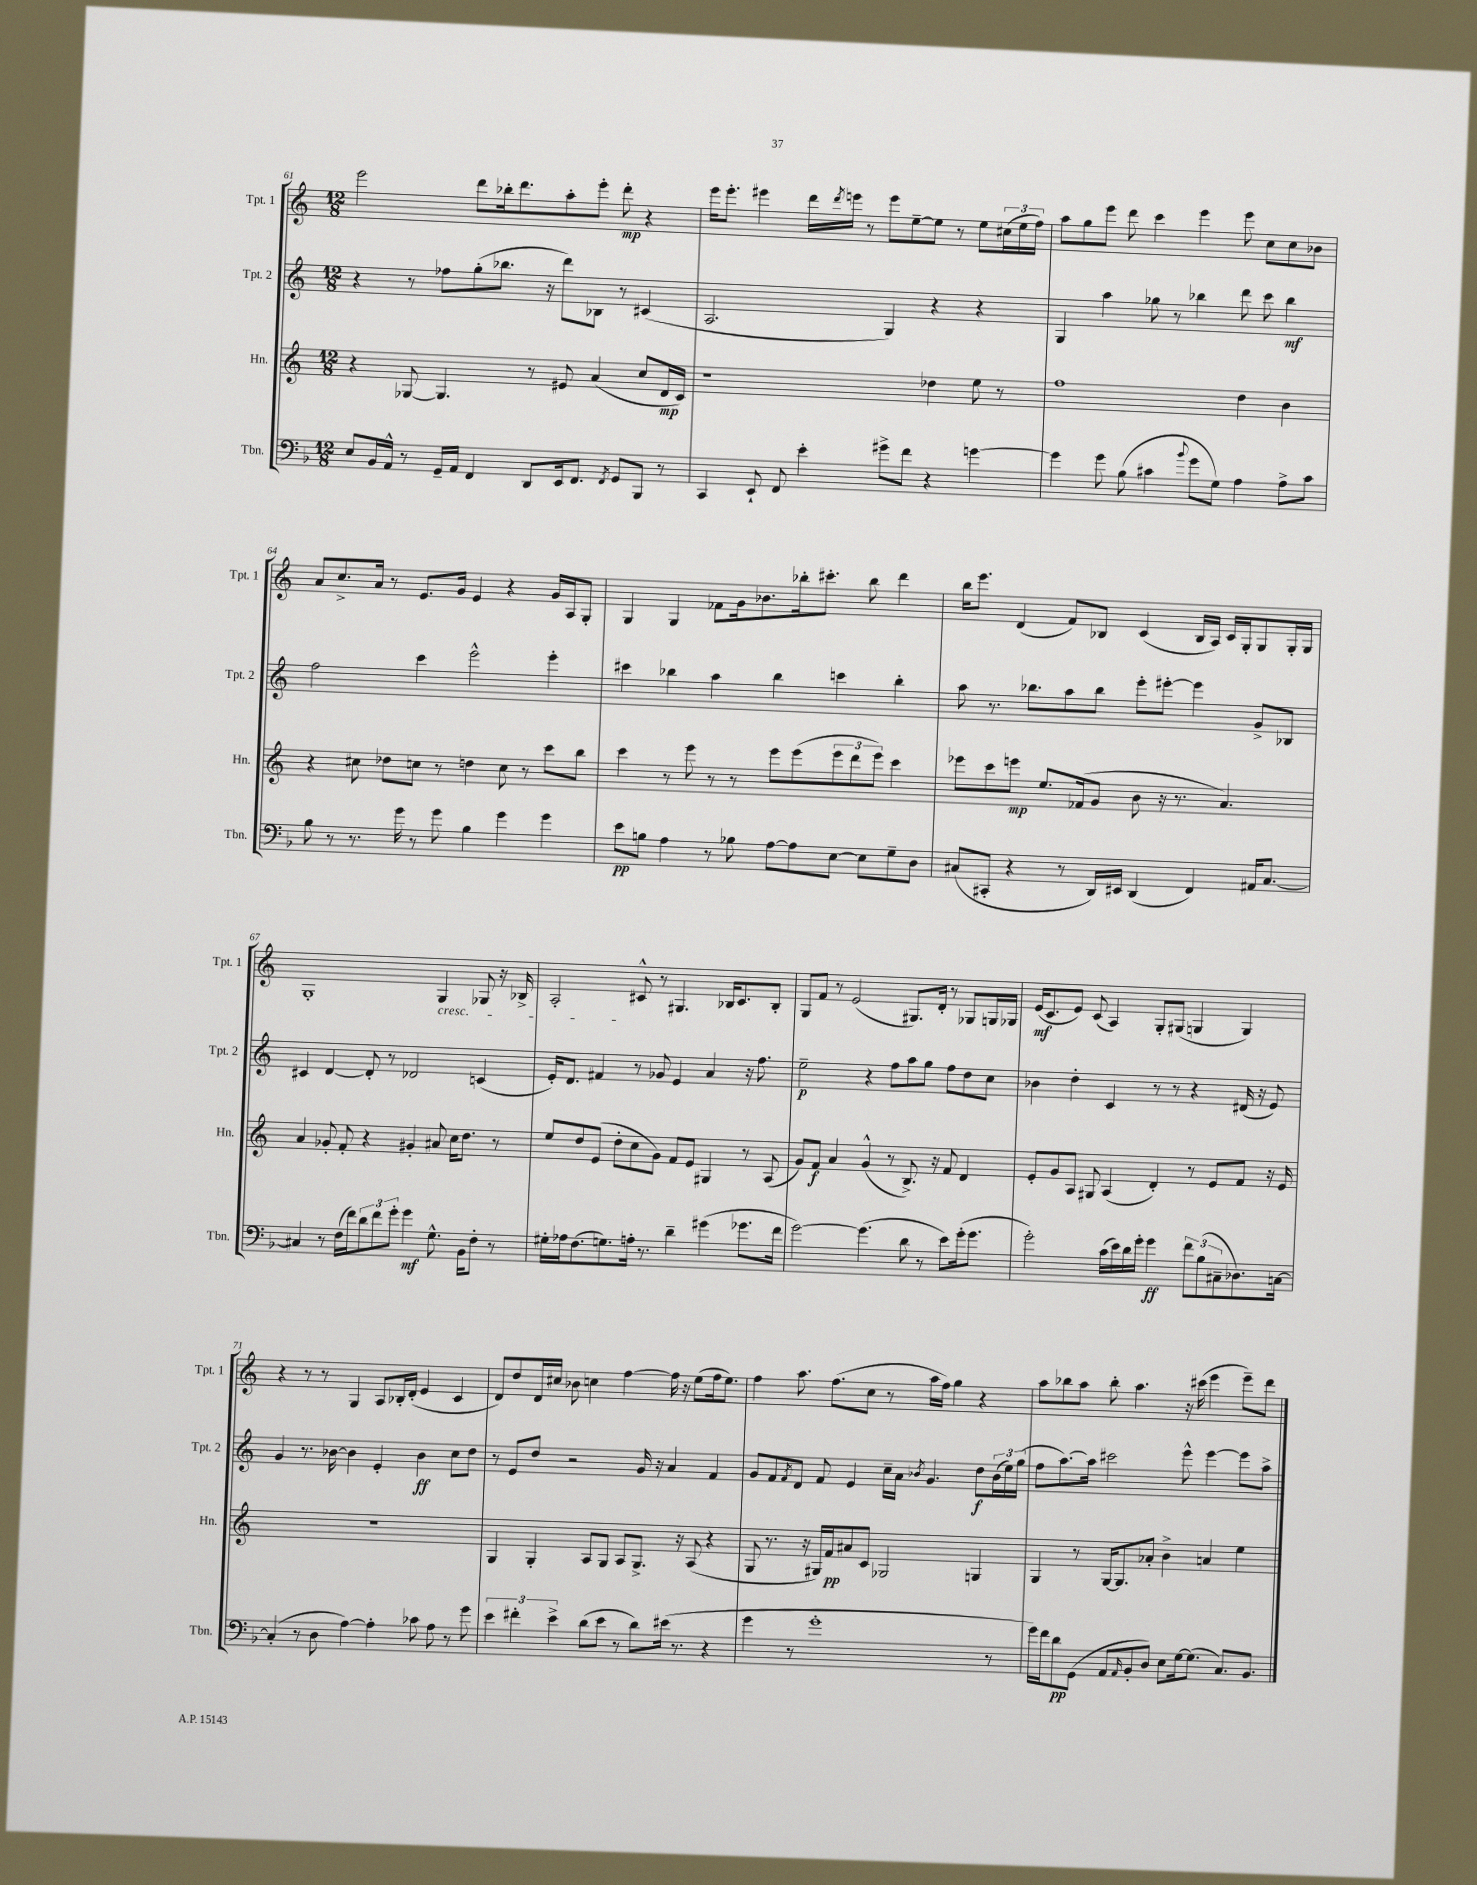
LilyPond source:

<<
\new StaffGroup <<
\new Staff = "s0" \with { instrumentName = "Tpt. 1" shortInstrumentName = "Tpt. 1" } {
    \clef treble \key c \major \numericTimeSignature \time 12/8
    e'''2 d'''8 bes''16-. d'''8. a''8-. e'''8-. d'''8-.\mp r4 |
    e'''16 e'''8.-. eis'''4 d'''16 \acciaccatura { d'''8 } e'''16 r8 e'''8 e''8~-- e''8 r8 e''8 \tuplet 3/2 { cis''16( e''16 f''16) } |
    a''8 g''8 e'''8 d'''8 c'''4 e'''4 e'''8 c''8 c''8 bes'8 |
    a'8 c''8.-> a'16 r8 e'8. g'16 e'4 r4 g'16 a16 g8-. |
    g4 g4 fes'8 g'16 bes'8. bes''16-. cis'''8.-. bes''8 d'''4 |
    b''16 e'''8. d'4( f'8) bes8 c'4( bes16 a16) c'16 g16-. g8 g16-. g16 |
    g1-. g4\cresc ges8 r16 bes16-> |
    a2-.\! cis'8-^ r8 gis4. bes16 cis'8. bes8-. |
    g8 f'8 r8 e'2( gis8.) d'16-. r8 ges8 g16 ges16 |
    e'16\mf( c'8. e'8) c'8( a4) g8-. gis8( g4 g4) |
    r4 r8 r8 g4 a8 bes16-. d'16-.( e'4 c'4 |
    d'8) d''8 d'16 cis''16 bes'8 c''4 f''4~ f''16 r16 e''8( f''16 e''8.) |
    f''4 a''8. f''8.( c''8 r8 a''16 f''16) g''4 r4 |
    a''8 bes''8 a''8 bes''8-. a''4. r16 cis'''16( e'''4 e'''8--) d'''8 \bar "|." |
}
\new Staff = "s1" \with { instrumentName = "Tpt. 2" shortInstrumentName = "Tpt. 2" } {
    \clef treble \key c \major \numericTimeSignature \time 12/8
    r4 r8 fes''8 g''8-.( bes''8. r16 d'''8) bes8 r8 cis'4( |
    a2. g4) r4 r4 |
    g4 a''4 ges''8 r8 bes''4 d'''8 c'''8 bes''4\mf |
    f''2 c'''4 e'''2-^ e'''4-. |
    cis'''4 bes''4 a''4 bes''4 c'''4 bes''4-. |
    a''8 r8. bes''8. a''8 bes''8 e'''8-. eis'''8~-. eis'''4 g'8-> bes8 |
    cis'4 d'4~ d'8-. r8 des'2 c'4( |
    e'16-.) d'8. fis'4 r8 ges'8 e'4 a'4 r16 f''8. |
    e''2--\p r4 f''8 a''8 g''8 f''8 d''8 c''8 |
    bes'4 d''4-. c'4 r8 r8 r4 dis'16( r16 e'8) |
    g'4 r8. bes'16~ bes'4 e'4-. bes'4\ff c''8 d''8 |
    r8 e'8 d''8 r2 g'16 r16 a'4 f'4 |
    g'8 f'8 \acciaccatura { f'8 } d'8 f'8 e'4 c''16-- a'16 \acciaccatura { bes'8 } g'4. d''8\f \tuplet 3/2 { bes'16( e''16) g''16( } |
    f''8 a''8.~) a''16 cis'''2 e'''8-^ e'''4~ e'''8 a''8-> \bar "|." |
}
\new Staff = "s2" \with { instrumentName = "Hn." shortInstrumentName = "Hn." } {
    \clef treble \key c \major \numericTimeSignature \time 12/8
    r4 ges8~ ges4. r8 eis'8 a'4( c''8 d'16\mp c'16) |
    r1 des''4 e''8 r8 |
    f''1 d''4 b'4 |
    r4 cis''8 des''8 c''8 r8 d''4 c''8 r8 c'''8 b''8 |
    c'''4 r8 e'''8 r8 r8 e'''8 e'''8( \tuplet 3/2 { e'''8 d'''8 e'''8) } c'''4 |
    ees'''8 c'''8 e'''8\mp e''8. fes'16( g'8 b'8 r16 r8. a'4.) |
    a'4 ges'8-. f'8-. r4 gis'4-. ais'8 c''16 d''8. r8 |
    e''8 d''8 e'8( d''8-. c''8 g'8) f'8 e'8 gis4 r8 a8( |
    g'8) f'8\f a'4 g'4-^( r8 b8.->) r16 f'8 d'4 |
    e'8-. g'8 a8 gis8 a4( d'4-.) r8 e'8 f'8 r16 e'16 |
    R1. |
    g4 g4-. a8 g8 a8 g8.-> r16 a8( r4 |
    g8 r8. r16 gis16) f'16\pp ais'8 c'8 ges2 g4 |
    g4 r8 g16~ g8. aes'8-. b'4-> a'4 e''4 \bar "|." |
}
\new Staff = "s3" \with { instrumentName = "Tbn." shortInstrumentName = "Tbn." } {
    \clef bass \key f \major \numericTimeSignature \time 12/8
    e8 bes,16 a,16-^ r8 g,16-- a,16 f,4 d,8 e,16 f,8. \acciaccatura { f,8 } g,8 bes,,8 r8 |
    c,4 e,8-! f,8 e'4-. gis'8-> f'8 r4 g'4~ |
    g'4 g'8 bes8( cis'4 \appoggiatura { bes'8 } g'8 g8) a4 a8-> cis'8 |
    bes8 r8 r8. g'16 r8 g'8 bes4 g'4 g'4 |
    e'8\pp b8 a4 r8 bes8 a8~ a8 e8~ e8 g8-- d8 |
    cis8( cis,8-. r4 r8 d,16) eis,16 d,4( f,4) ais,16 cis8.~ |
    cis4 r8 f16( f'16) \tuplet 3/2 { d'8 f'8 g'8-. } g'4\mf g8.-^ bes,16 f8-. r8 |
    gis16-. aes16 f8.( g8.) a16-. r8. d'4-- gis'4( ges'8. f'16 |
    g'2~) g'4.( d'8 r8 e'8) g'16-.( g'8. |
    g'2-.) c'16( e'16) d'16 g'16-. g'4\ff \tuplet 3/2 { f'8 bes8( cis8-- } des8.) c16~ |
    c4-.( r8 d8 a4~) a4-. ces'8 a8 r8 g'8 |
    \tuplet 3/2 { e'4 fis'4-. e'4-> } d'8( e'8 r8 d'8) eis'16( r8. r4 |
    g'4 r8 g'1-. r8 |
    g'16) f'16 d'8\pp g,8( a,8 \grace { a,16 } bes,8-. d8) e8 g16~ g8.( c8.) bes,8. \bar "|." |
}
>>
>>
\layout { \context { \Score currentBarNumber = #61 } }
